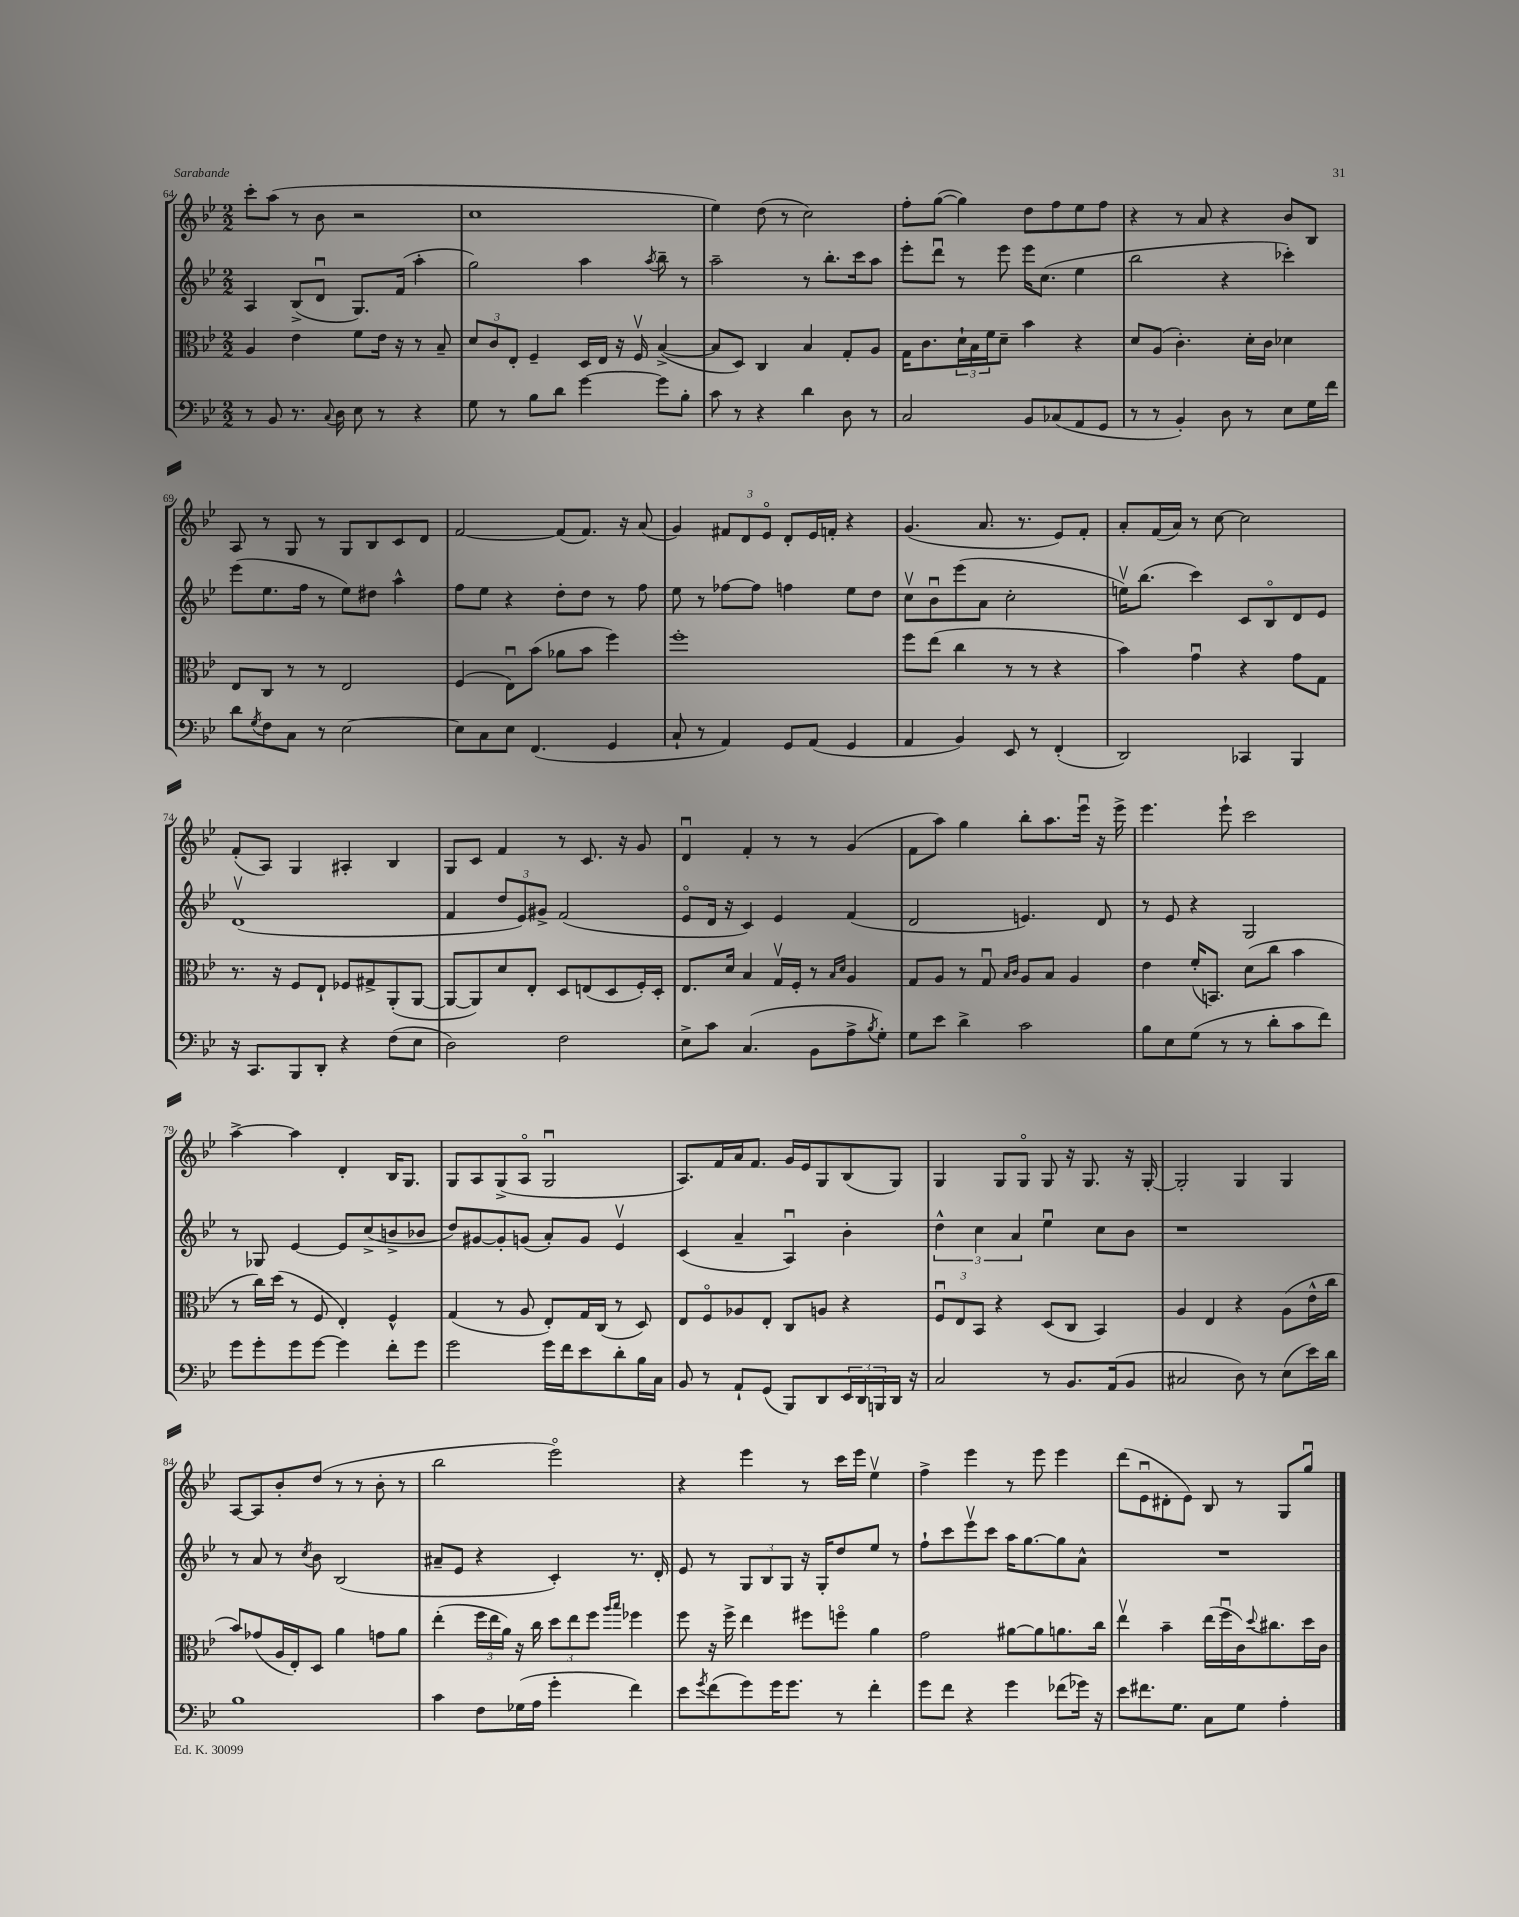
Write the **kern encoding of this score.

**kern	**kern	**kern	**kern
*part4	*part3	*part2	*part1
*staff4	*staff3	*staff2	*staff1
*clefF4	*clefC3	*clefG2	*clefG2
*k[b-e-]	*k[b-e-]	*k[b-e-]	*k[b-e-]
*M2/2	*M2/2	*M2/2	*M2/2
=64	=64	=64	=64
8r	4A/	4A/	8ccc'\L
8BB-/	.	.	(8aa\J
8.r	4e-\	(8B-^/L	8r
.	.	8du/J	8b-\
8qqC/	.	.	.
16D\	.	.	.
8E-\	8f\L	8.G/L)	2r
8r	16e-\Jk	.	.
.	16r	(16f/Jk	.
4r	8r	4aa'\	.
.	8B-~/	.	.
=65	=65	=65	=65
8G\	12d/L	2gg\)	1cc
.	12c/	.	.
8r	.	.	.
.	12E-'/J	.	.
8B-\L	4F~/	.	.
8d\J	.	.	.
[4g\	16D/LL	4aa\	.
.	16E-/JJ	.	.
.	16r	.	.
.	16Fv/	.	.
.	.	8qaa/	.
8g\L]	([4B-^/	8bb-~\	.
8B-'\J	.	8r	.
=66	=66	=66	=66
8c\	8B-/L]	2aa~\	4ee-\)
8r	8D/J)	.	.
4r	4C/	.	(8dd\
.	.	.	8r
4d\	4B-/	8r	2cc\)
.	.	8.bb-'\L	.
8D\	8G'/L	.	.
.	.	16ccc\k	.
8r	8A/J	8aa\J	.
=67	=67	=67	=67
2C/	16G\KL	8eee-'\L	8ff'\L
.	8.c\	.	.
.	.	8dddu\J	([8gg\J
.	24d`\L	8r	4gg\])
.	24B-\	.	.
.	24f\J	.	.
.	8d~\J	8eee-\	.
8BB-/L	4b-\	16eee-\KL	8dd\L
.	.	(8.cc\J	.
(8C-X/	.	.	8ff\
8AA/	4r	4ee-\	8ee-\
8GG/J	.	.	8ff\J
=68	=68	=68	=68
8r	8d/L	2bb-\	4r
8r	(8A/J	.	.
4BB-'/)	4.c'\)	.	8r
.	.	.	8a/
8D\	.	4r	4r
8r	16d'\LL	.	.
.	16c\JJ	.	.
8E-\L	4d-X\	4ccc-X'\)	8b-/L
16G\L	.	.	8B-/J
16f\JJ	.	.	.
!!LO:LB:g=z
=69	=69	=69	=69
8d\L	8E-/L	(8eee-\L	8A/
8qG/	.	.	.
8F\	8C/J	8.ee-\	8r
8C\J	8r	.	8G/
.	.	16ff\Jk	.
8r	8r	8r	8r
[2E-\	2E-/	8ee-\L)	8G/L
.	.	8dd#X\J	8B-/
.	.	4aa^^\	8c/
.	.	.	8d/J
=70	=70	=70	=70
8E-\L]	(4F/	8ff\L	[2f/
8C\	.	8ee-\J	.
8E-\J	8E-u\L)	4r	.
(4.FF/	(8b-\J	.	.
.	8a-X\L	8dd'\L	(8f/L]
.	8b-\J	8dd\J	8.f/J)
4GG/	4ff\)	8r	.
.	.	.	16r
.	.	8ff\	(8a/
=71	=71	=71	=71
8C`/	1ff'	8ee-\	4g/)
8r	.	8r	.
4AA/)	.	[8ff-X\L	12f#X/L
.	.	.	12d/
.	.	8ff-\J]	.
.	.	.	12e-/J
8GG/L	.	4ffn\	8d'/L
(8AA/J	.	.	16e-/L
.	.	.	16fn'/JJ
4GG/	.	8ee-\L	4r
.	.	8dd\J	.
=72	=72	=72	=72
4AA/	8ff\L	8ccv\L	(4.g/
.	(8ee-\J	8b-u\	.
4BB-/)	4cc\	(8eee-\	.
.	.	8a\J	8.a/
8EE-/	8r	2cc'\	.
.	.	.	8.r
8r	8r	.	.
(4FF'/	4r	.	8e-/L)
.	.	.	8f'/J
=73	=73	=73	=73
2DD/)	4b-\)	16eenv\KL)	8a'/L
.	.	(8.bb-\J	.
.	.	.	(16f/L
.	.	.	16a/JJ)
.	4gu\	4ccc\)	8r
.	.	.	[8cc\
4CC-X/	4r	8c/L	2cc\]
.	.	8B-/	.
4BBB-/	8g\L	8d/	.
.	8G\J	8e-/J	.
!!LO:LB:g=z
=74	=74	=74	=74
16r	8.r	(1dv	(8f'/L
8.CC/L	.	.	.
.	.	.	8A/J)
.	16r	.	.
8BBB-/	8F/L	.	4G/
8DD'/J	8E-`/J	.	.
4r	8F-X/L	.	4A#X'/
.	8G#X^/	.	.
(8F\L	(8AA'/	.	4B-/
8E-\J	[8AA/J	.	.
=75	=75	=75	=75
2D\)	8AA/L_	4f/	8G/L
.	8AA/])	.	8c/J
.	8d/	12dd/L	4f/
.	.	12e-/)	.
.	8E-'/J	.	.
.	.	12g#X^/J	.
2F\	8D/L	(2f/	8r
.	(8En/	.	8.c/
.	8D/	.	.
.	.	.	16r
.	16F'/L)	.	8g/
.	16D'/JJ	.	.
=76	=76	=76	=76
8E-^\L	8.E-/L	8e-/L	4du/
8c\J	.	16d/Jk	.
.	16d/Jk	16r	.
(4.C/	4B-/	4c/)	4f'/
.	16Gv/LL	4e-/	8r
.	16F'/JJ	.	.
8BB-\L	8r	.	8r
.	16qqB-/LL	.	.
.	16qqd/JJ	.	.
8A^\	4A/	(4f/	(4g/
8qB-/	.	.	.
8G'\J)	.	.	.
=77	=77	=77	=77
8G\L	8G/L	2d/	8f\L
8e-\J	8A/J	.	8aa\J)
4d^\	8r	.	4gg\
.	8Gu/	.	.
.	16qqB-/LL	.	.
.	16qqc/JJ	.	.
2c\	8A/L	4.en/)	8bb-'\L
.	8B-/J	.	8.aa\
.	4A/	.	.
.	.	.	16eee-u\Jk
.	.	8d/	16r
.	.	.	16eee-^\
=78	=78	=78	=78
8B-\L	4e-\	8r	4.eee-\
8E-\	.	8e-/	.
(8G\J	(16f'/KL	4r	.
.	8.BBn/J)	.	.
8r	.	.	8eee-`\
8r	(8d\L	2G/	2ccc\
8d'\L	8cc\J	.	.
8c\	4b-\	.	.
8f\J)	.	.	.
!!LO:LB:g=z
=79	=79	=79	=79
8g\L	8r	8r	[4aa^\
8g'\	16cc\LL)	8G-X/	.
.	(16dd\JJ	.	.
8g\	8r	[4e-/	4aa\]
[8g\J	8F/	.	.
4g\]	4E-'/)	8e-/L]	4d'/
.	.	(8cc^/	.
8f'\L	4F^^/	8bn^/	16B-/KL
.	.	.	8.G/J
8g\J	.	8b-X/J	.
=80	=80	=80	=80
2g\	(4G/	8dd/L)	8G/L
.	.	[8g#X/	8A/
.	8r	8g#'/]	(8G^/
.	8A/	(8gn/J	8A/J
16g\LL	8E-'/L)	8a'/L)	2Gu/
16f\J	.	.	.
8e-\	16G/L	8g/J	.
.	(16C/JJ	.	.
8d'\	8r	4e-v/	.
16B-\L	8D/)	.	.
16C\JJ	.	.	.
=81	=81	=81	=81
8BB-/	8E-/L	(4c/	8.A/L)
8r	8F/	.	.
.	.	.	16f/L
8AA`/L	8A-X/	4a~/	16a/J
.	.	.	8.f/J
(8GG/J	8E-'/J	.	.
8BBB-/L)	8C/L	4Au/)	16g/LL
.	.	.	16e-/J
8DD/	8An/J	.	8G/
24EE-/L	4r	4b-'\	(8B-/
24DD/	.	.	.
24BBBn/	.	.	.
16DD/JJ	.	.	8G/J)
16r	.	.	.
=82	=82	=82	=82
2C/	12Fu/L	6dd^^\	4G/
.	12E-/	.	.
.	12BB-/J	6cc\	.
.	4r	.	8G/L
.	.	6a/	.
.	.	.	8G/J
8r	(8D/L	4ee-u\	8G/
8.BB-/L	8C/J	.	16r
.	.	.	8.G/
.	4BB-/)	8cc\L	.
(16AA/k	.	.	.
8BB-/J	.	8b-\J	16r
.	.	.	[16G'/
=83	=83	=83	=83
2C#X/	4A/	1r	2G'/]
.	4E-/	.	.
8D\)	4r	.	4G/
8r	.	.	.
(8E-\L	(8A\L	.	4G/
16e-\L)	16e-^^\L	.	.
16d\JJ	16cc\JJ	.	.
!!LO:LB:g=z
=84	=84	=84	=84
1B-	8b-/L)	8r	[8A/L
.	(8g-X/	8a/	8A/]
.	16A/L	8r	8b-'/
.	16E-'/J)	.	.
.	.	8qcc/	.
.	8D/J	8b-\	(8dd/J
.	4a\	(2B-/	8r
.	.	.	8r
.	8gn\L	.	8b-'\
.	8a\J	.	8r
=85	=85	=85	=85
4c\	(4ee-'\	8a#X~/L	2bb-\
.	.	8e-/J	.
8F\L	24ff\LL	4r	.
.	24ee-\	.	.
.	24a\JJ)	.	.
(16G-X\L	16r	.	.
16A\JJ	16cc\	.	.
4g'\	12dd\L	4c'/)	2eee-\)
.	12ee-\	.	.
.	12ff\J	.	.
.	16qqaa/LL	.	.
.	16qqbb-/JJ	.	.
4f\)	4ff-X\	8.r	.
.	.	16d'/	.
=86	=86	=86	=86
8e-\L	8ff\	8e-/	4r
8qg/	.	.	.
(8f\	16r	8r	.
.	16ff^\	.	.
8g\)	4ee-\	12G/L	4eee-\
.	.	12B-/	.
16g\K	.	.	.
.	.	12G/J	.
8.g\J	.	.	.
.	8ff#X\L	16r	8r
.	.	16G'/KL	.
8r	8ffn\J	8dd/	16ccc\LL
.	.	.	16eee-\JJ
4f'\	4a\	8ee-/J	4ee-v\
.	.	8r	.
=87	=87	=87	=87
8g\L	2g\	8ff`\L	4ff^\
8f\J	.	8ccc\	.
4r	.	8eee-v\	4eee-\
.	.	8ccc\J	.
4g\	[8a#X\L	16aa\KL	8r
.	.	[8.gg\	.
.	8a#\]	.	8eee-\
(8f-X\L	8.an\	8gg\]	4eee-\
16g-X\Jk)	.	8a^^\J	.
16r	16cc\Jk	.	.
=88	=88	=88	=88
8e-\L	4ee-v\	1r	(8ddd\L
8.f#X\	.	.	8e-u\
.	4b-~\	.	8d#X'\
8.G\J	.	.	.
.	.	.	8e-\J)
8C\L	(16ee-\LL	.	8B-/
.	16ffu\	.	.
8G\J	16c\J)	.	8r
.	8qqdd/	.	.
.	8.cc#X\	.	.
4A'\	.	.	8G/L
.	16dd\L	.	8ggu/J
.	16c\JJ	.	.
==	==	==	==
*-	*-	*-	*-
